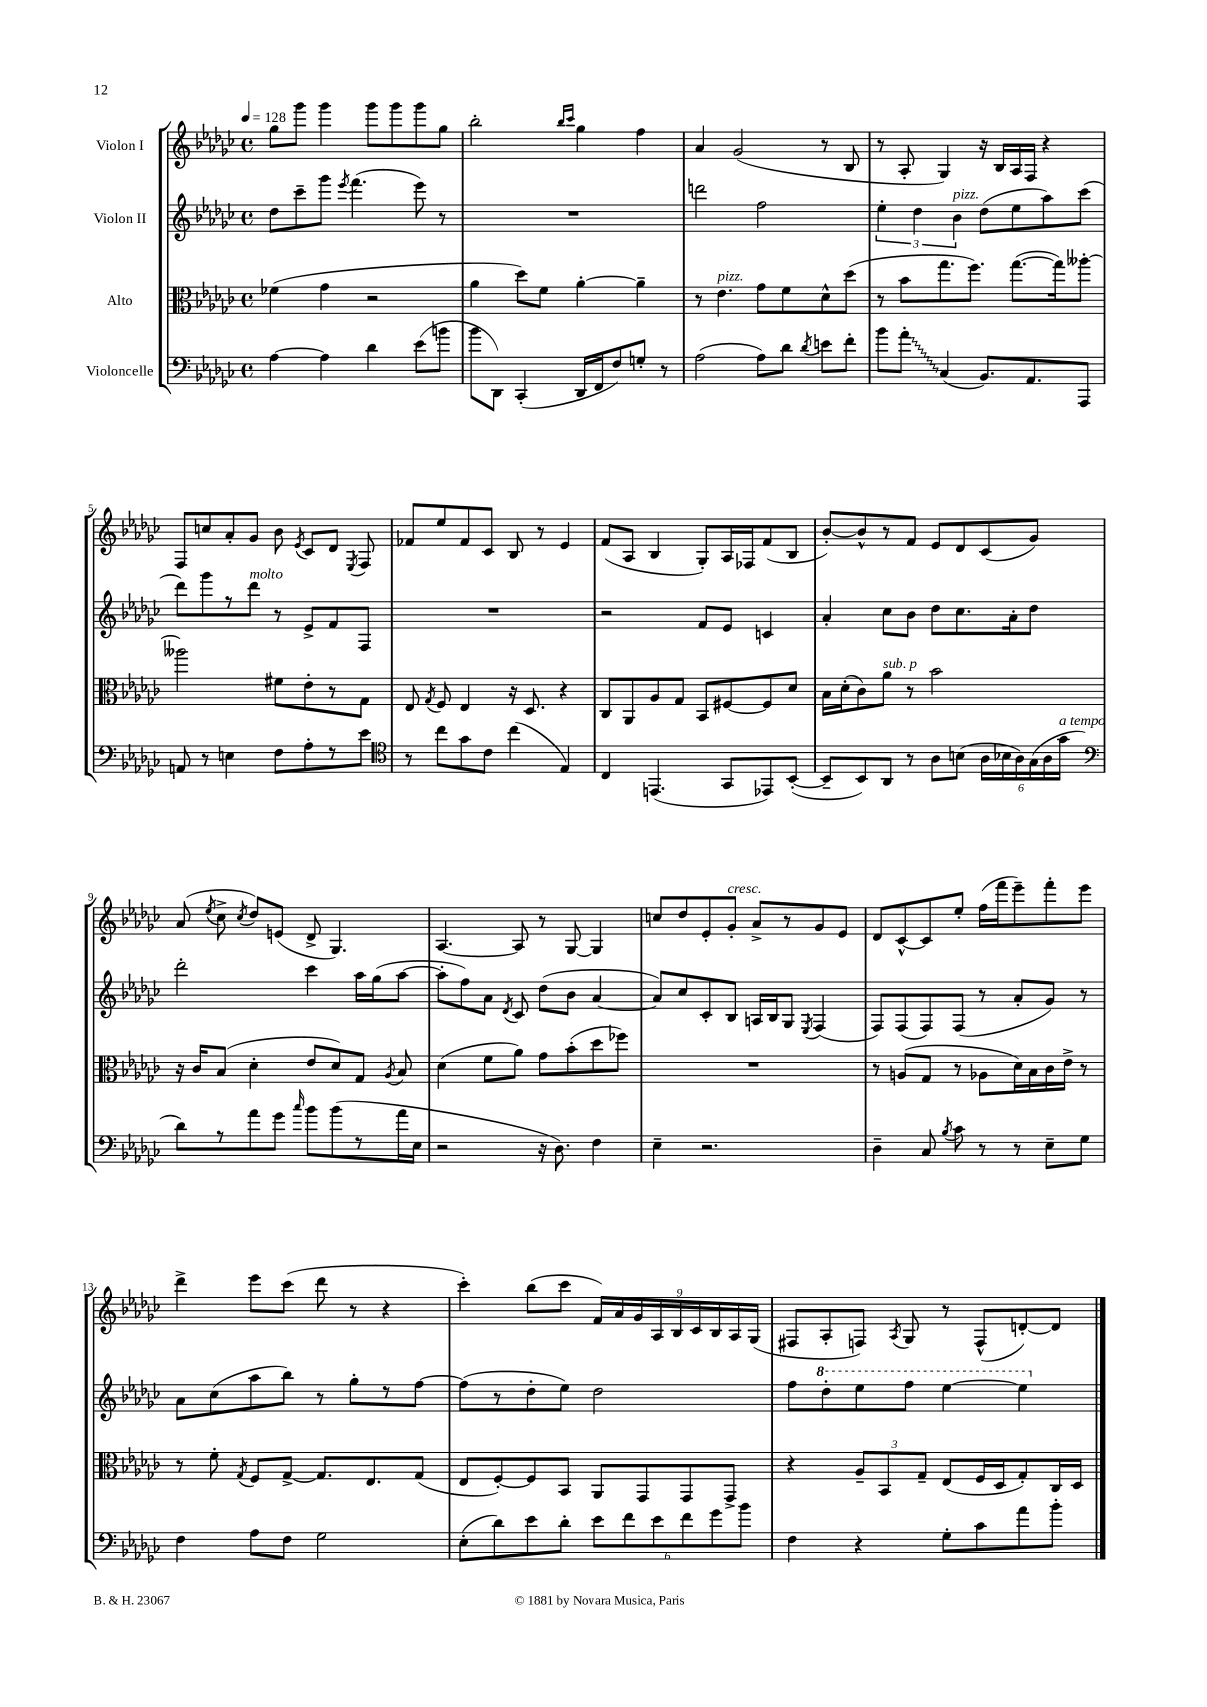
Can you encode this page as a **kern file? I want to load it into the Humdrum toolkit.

**kern	**kern	**kern	**kern
*staff4	*staff3	*staff2	*staff1
*clefF4	*clefC3	*clefG2	*clefG2
*k[b-e-a-d-g-c-]	*k[b-e-a-d-g-c-]	*k[b-e-a-d-g-c-]	*k[b-e-a-d-g-c-]
*M4/4	*M4/4	*M4/4	*M4/4
*met(c)	*met(c)	*met(c)	*met(c)
*MM128	*MM128	*MM128	*MM128
[4A-	(4f-	8dd-	8gg-
.	.	8ccc-~	8ggg-
4A-]	4g-	8ggg-	4ggg-
.	.	8qeee-	.
.	.	(4.fff	.
4d-	2r	.	8ggg-
.	.	.	8ggg-
(8e-	.	8eee-)	8ggg-
8b	.	8r	8gg-
=	=	=	=
8b-	4a-	1r	2bb-'
8DD-)	.	.	.
(4CC-'	8dd-)	.	.
.	8f	.	.
.	.	.	16qqbb-
.	.	.	16qqccc-
16DD-	[4a-'	.	4gg-
16FF	.	.	.
8F)	.	.	.
8G'	4a-~]	.	4ff
8r	.	.	.
=	=	=	=
(2A-	8r	2ddd	4a-
.	4.e-	.	.
.	.	.	(2g-
8A-)	8g-	2ff	.
8d-	8f	.	.
8qd-	.	.	.
8e	8d-^^	.	8r
8f'	(8dd-	.	8B-
=	=	=	=
8b-	8r	6ee-'	8r
8a-'	8b-	.	8A-'
.	.	6dd-	.
(4C-	8.gg-	.	4G-)
.	.	6b-	.
.	8.ff)	.	.
8.BB-)	.	(8dd-	16r
.	.	.	16B-
.	([8.gg-	8ee-	16A-
8.AA-	.	.	16F
.	.	8aa-)	4r
.	16gg-])	.	.
8AAA-	[8aa--'	(8ccc-	.
=	=	=	=
8AA	2aa--]	8ddd-)	8F
8r	.	8ggg-	8cc
4E	.	8r	8a-'
.	.	8ddd-	8g-
8F	8f#	8r	8b-
.	.	.	8qe-
8A-'	8e-'	8e-^	8c-
8r	8r	8f	8d-
.	.	.	8qE-
8e-	8G-	8F	8F
=	=	=	=
*clefC4	*	*	*
8r	8E-	1r	8f-
.	8qG-	.	.
8cc-	8F	.	8ee-
8g-	4E-	.	8f-
8c-	.	.	8c-
(4cc-	16r	.	8B-
.	8.D-	.	.
.	.	.	8r
4E-)	4r	.	4e-
=	=	=	=
4C-	8C-	2r	(8f
.	8AA-	.	8A-
(4.EE	8A-	.	4B-
.	8G-	.	.
.	8BB-	8f	8G-')
8GG-	[8F#	8e-	16A-
.	.	.	16F-
8EE-)	8F#]	4c	(8f
([8BB-'	8d-	.	8B-
=	=	=	=
8BB-~]	16B-	4a-'	[8b-')
.	(16d-'	.	.
8BB-)	8c-)	.	8b-^^]
8AA-	8a-	8cc-	8r
8r	8r	8b-	8f
8A-	2b-	8dd-	8e-
(8B	.	8.cc-	8d-
24A-	.	.	(8c-
24B-	.	.	.
.	.	16a-'	.
24A-)	.	.	.
(24G-	.	8dd-	8g-)
24A-	.	.	.
24g-	.	.	.
=	=	=	=
*clefF4	*	*	*
8d-)	16r	2ddd-'	(8a-
.	16c-	.	.
.	.	.	8qee-
8r	(8B-	.	8cc-^
.	.	.	8qcc-
8a-	4d-'	.	8dd-)
8g-	.	.	(8e
16qqcc-	.	.	.
8b-	8e-	4ccc-	8d-^
(8b-	8d-)	.	4.G-)
8r	8G-	16aa-	.
.	.	(16gg-	.
.	8qA-	.	.
16a-	8B-	[8aa-	.
16E-	.	.	.
=	=	=	=
2r	(4d-	8aa-']	[4.A-
.	.	8ff)	.
.	8f	8a-	.
.	.	8qd-	.
.	8a-)	8c-	8A-]
16r	8g-	(8dd-	8r
8.D-)	.	.	.
.	(8b-'	8b-	[8G-
4F	8dd-	[4a-	4G-]
.	8ff-)	.	.
=	=	=	=
4E-~	1r	8a-])	8cc
.	.	8cc-	8dd-
2.r	.	8c-'	8e-'
.	.	8B-	8g-'
.	.	16A	8a-^
.	.	16B-	.
.	.	8G-	8r
.	.	8qE-	.
.	.	(4F	8g-
.	.	.	8e-
=	=	=	=
4D-~	8r	8F)	8d-
.	(8A	(8F	[8c-^^
8C-	8G-	8F)	8c-]
8qB-	.	.	.
8c-	8r	(8F	8ee-'
8r	8A-	8r	(16ff
.	.	.	16fff
8r	16d-)	8a-'	8eee-~)
.	16B-	.	.
8E-~	16c-	8g-)	8fff'
.	16e-^	.	.
8G-	8r	8r	8eee-
=	=	=	=
4F	8r	8a-	4ddd-^
.	8f'	(8cc-	.
.	8qG-	.	.
8A-	8F	8aa-	8eee-
8F	[8G-^	8bb-)	(8ccc-
2G-	8.G-]	8r	8ddd-
.	.	8gg-'	8r
.	8.E-	.	.
.	.	8r	4r
.	(8G-	[8ff	.
=	=	=	=
(8E-'	8E-	(8ff]	4ccc-')
8d-)	[8F')	8r	.
8e-	8F]	8dd-'	(8bb-
8d-'	8BB-	8ee-)	8ccc-
12e-	8AA-	2dd-	18f)
.	.	.	18a-
12f	.	.	.
.	.	.	18g-
.	8GG-	.	.
12e-	.	.	18A-
.	.	.	18B-
12f	8GG-	.	.
.	.	.	18c-
12g-	.	.	18B-
.	8GG-^	.	.
.	.	.	18A-
12b-	.	.	.
.	.	.	(18G-
=	=	=	=
4F	4r	8ff	8F#
.	.	8ddd-'	8A-'
4r	12A-~	8eee-	8F)
.	12BB-	.	.
.	.	.	8qA-
.	.	8fff	8G-
.	12G-~	.	.
8G-'	(8E-	[4eee-	8r
8c-	16F	.	(8F^^
.	16D-	.	.
8a-	8G-')	4eee-]	[8d')
8b-'	16C-	.	8d]
.	16D-	.	.
==	==	==	==
*-	*-	*-	*-
